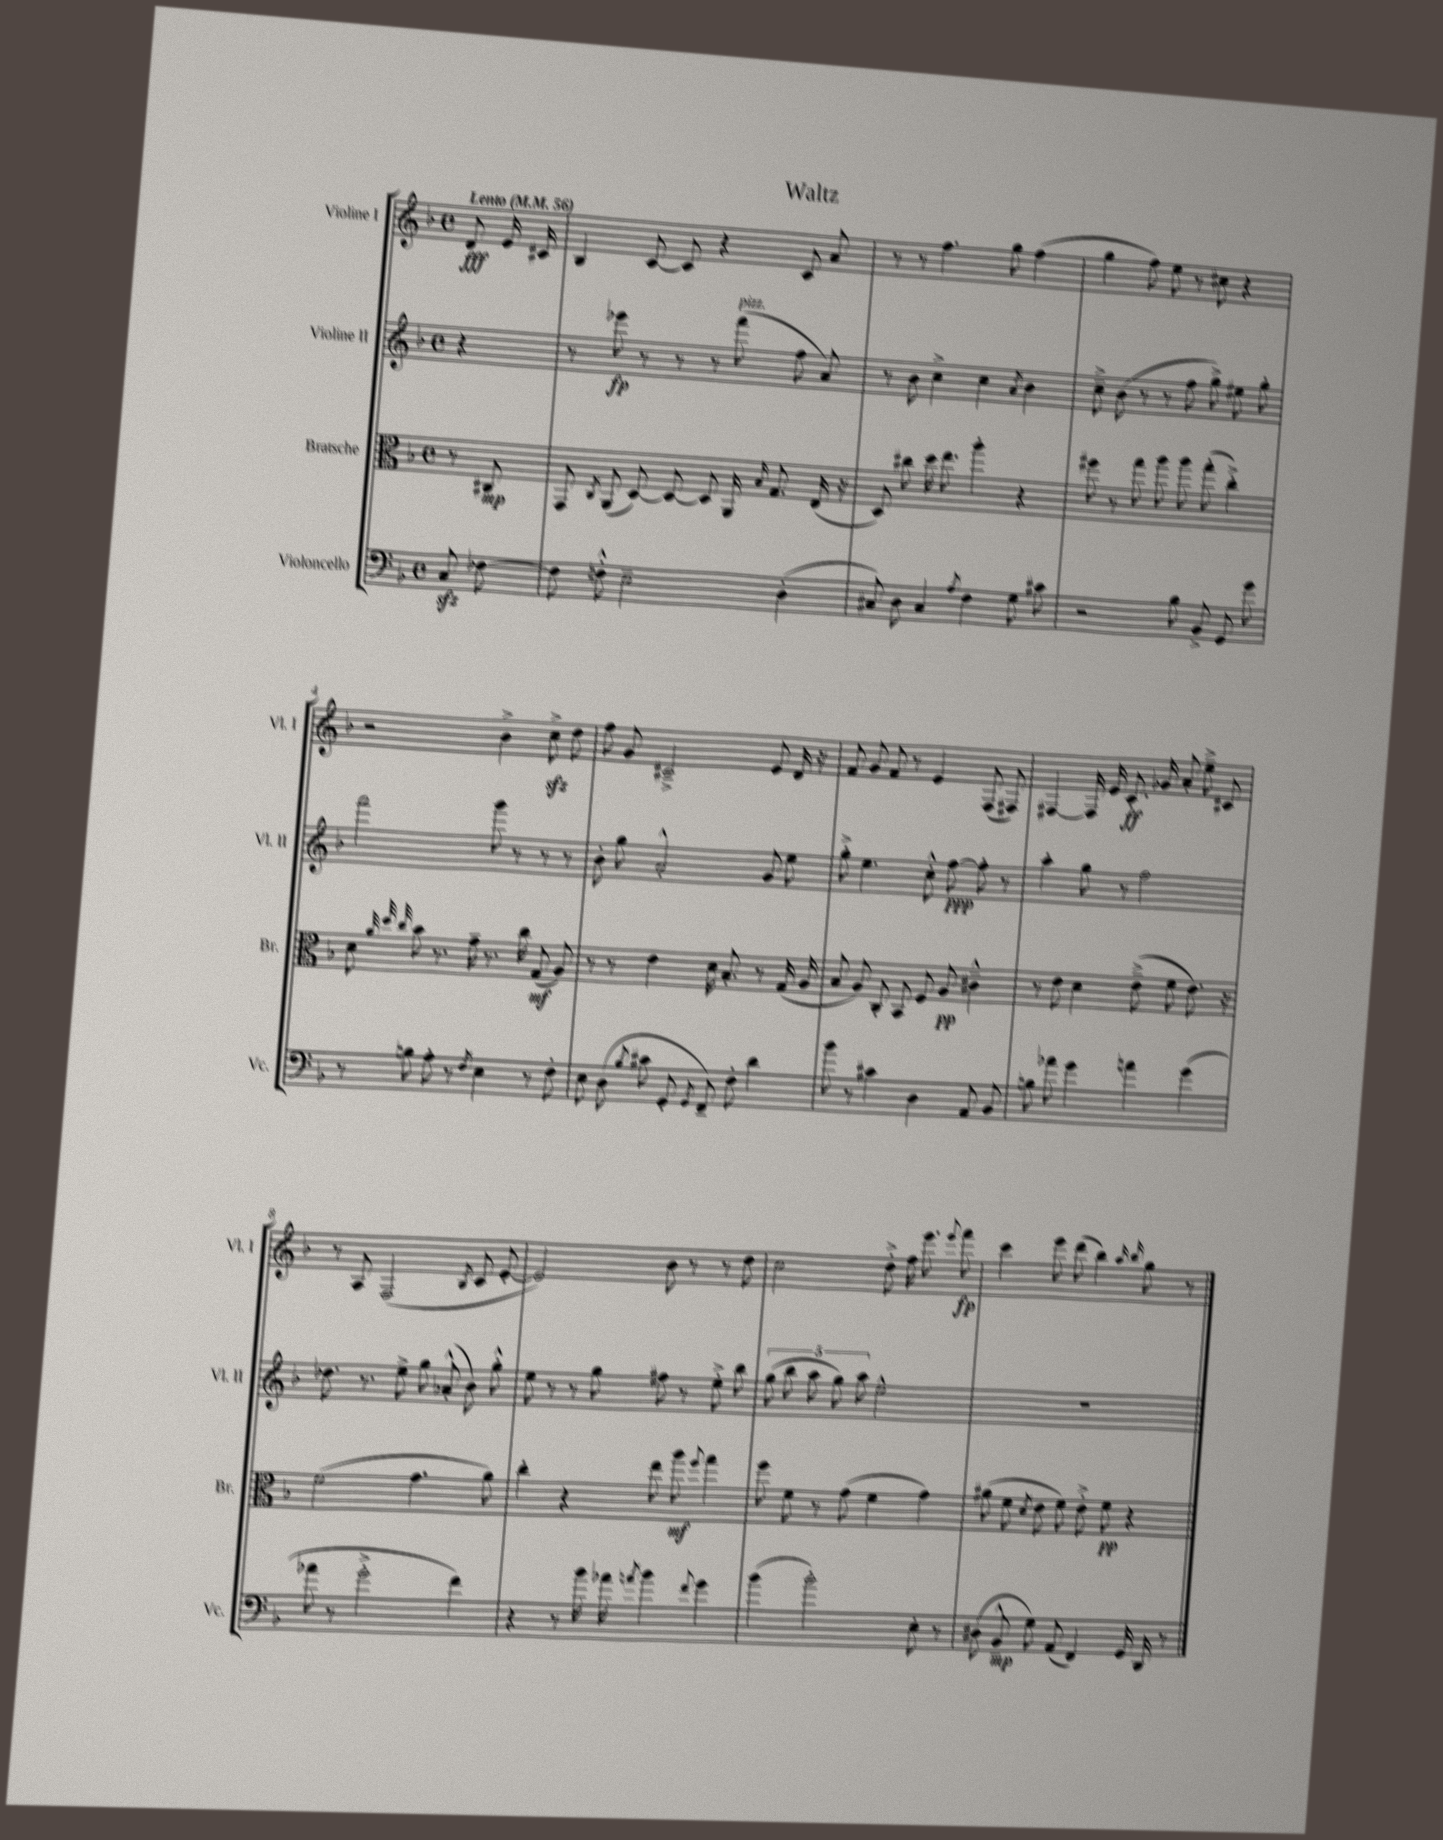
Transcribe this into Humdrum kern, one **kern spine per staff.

**kern	**dynam	**kern	**dynam	**kern	**dynam	**kern	**dynam
*part4	*part4	*part3	*part3	*part2	*part2	*part1	*part1
*staff4	*staff4	*staff3	*staff3	*staff2	*staff2	*staff1	*staff1
*I"Violoncello	*	*I"Bratsche	*	*I"Violine II	*	*I"Violine I	*
*I'Vc.	*	*I'Br.	*	*I'Vl. II	*	*I'Vl. I	*
*clefF4	*	*clefC3	*	*clefG2	*	*clefG2	*
*k[b-]	*	*k[b-]	*	*k[b-]	*	*k[b-]	*
*M4/4	*	*M4/4	*	*M4/4	*	*M4/4	*
*met(c)	*	*met(c)	*	*met(c)	*	*met(c)	*
*MM56	*	*MM56	*	*MM56	*	*MM56	*
=	=	=	=	=	=	=	=
!	!	!	!	!	!	!LO:TX:a:B:t=Lento	!
8Czz/	.	8r	.	4r	.	8d/	fff
[8F-X\	.	8C#X/	mp	.	.	16e/	.
.	.	.	.	.	.	16c#X/	.
=1	=1	=1	=1	=1	=1	=1	=1
8F-\]	.	8GG/	.	8r	.	4B-/	.
.	.	8qC/	.	.	.	.	.
8Fn'^^\	.	(8AA/	.	8eee-X\	fp	.	.
2E~\	.	[8D/)	.	8r	.	[8c/	.
.	.	8D/_	.	8r	.	8c/]	.
.	.	8D/]	.	8r	.	4r	.
!	!	!	!	!LO:TX:a:i:t=pizz.	!	!	!
.	.	16AA/	.	(8fff\	.	.	.
.	.	16qqB-/	.	.	.	.	.
.	.	8.G/	.	.	.	.	.
(4D'\	.	.	.	8ff\	.	8c/	.
.	.	(16E/	.	8a/)	.	8a/	.
.	.	16r	.	.	.	.	.
=2	=2	=2	=2	=2	=2	=2	=2
8C#X/)	.	8D/)	.	8r	.	8r	.
8D\	.	8cc#X\	.	8b-\	.	8r	.
4C#/	.	16dd\	.	4cc^\	.	4.ff\	.
.	.	8.ee\	.	.	.	.	.
8qA/	.	.	.	.	.	.	.
4F\	.	4aa'\	.	4cc\	.	.	.
.	.	.	.	.	.	8gg\	.
.	.	.	.	8qa/	.	.	.
8G\	.	4r	.	4b-\	.	(4ff\	.
8c#X\	.	.	.	.	.	.	.
=3	=3	=3	=3	=3	=3	=3	=3
2r	.	8ff#X\	.	8cc~^\	.	4gg\	.
.	.	8r	.	(8b-\	.	.	.
.	.	8gg\	.	8r	.	8ff\)	.
.	.	8aa\	.	8r	.	8ee\	.
8B-\	.	8aa\	.	8ff\	.	8r	.
8BB-^/	.	(8gg'\	.	8gg^\)	.	8cc#X\	.
8GG/	.	4cc'^\)	.	8ee#X\	.	4r	.
8g\	.	.	.	8gg'\	.	.	.
!!LO:LB:g=z
=4	=4	=4	=4	=4	=4	=4	=4
8r	.	8d\	.	2fff\	.	2r	.
.	.	32qqa/	.	.	.	.	.
.	.	32qqdd/	.	.	.	.	.
.	.	32qqcc/	.	.	.	.	.
8Bn\	.	8b-\	.	.	.	.	.
8A'\	.	8.r	.	.	.	.	.
8r	.	.	.	.	.	.	.
.	.	16g~\	.	.	.	.	.
8qF/	.	.	.	.	.	.	.
4E\	.	8.r	.	8ggg\	.	4b-^\	.
.	.	.	.	8r	.	.	.
.	.	16cc\	.	.	.	.	.
8r	.	(8G/	mf	8r	.	8cczz^\	.
8F'\	.	8A/)	.	8r	.	8dd\	.
=5	=5	=5	=5	=5	=5	=5	=5
8E\	.	8r	.	8b-'\	.	8ff\	.
(8D\	.	8r	.	8gg\	.	8g/	.
8qB-/	.	.	.	.	.	.	.
8c#X\	.	4e\	.	2a'^^/	.	2c#X~^/	.
8GG'/	.	.	.	.	.	.	.
8qGG/	.	.	.	.	.	.	.
8FF~/)	.	16d\	.	.	.	.	.
.	.	8.B-'/	.	.	.	.	.
8F'\	.	.	.	.	.	.	.
4d\	.	8r	.	8g/	.	8e/	.
.	.	(16G/	.	8ee\	.	16d/	.
.	.	16A/	.	.	.	16r	.
=6	=6	=6	=6	=6	=6	=6	=6
8b-\	.	8B-/	.	8gg'^\	.	8f/	.
8r	.	8A/)	.	4.ee\	.	8g/	.
4c#X\	.	8C'/	.	.	.	8f/	.
.	.	8BB-/	.	.	.	8r	.
4D\	.	8F/	.	8cc'^^\	.	4e/	.
.	.	8A/	pp	[8ff\	ppp	.	.
8AA/	.	4c#X~^^\	.	8ff'\]	.	(8F/	.
8BB-/	.	.	.	8r	.	8F#X/)	.
=7	=7	=7	=7	=7	=7	=7	=7
8Bn\	.	8r	.	4aa'\	.	[4F#X/	.
8a-X\	.	8e\	.	.	.	.	.
4g\	.	4d\	.	8gg\	.	16F#/]	.
.	.	.	.	.	.	16e/	.
.	.	.	.	8r	.	8.c'/	ff
4an\	.	(8e~^\	.	2ff\	.	.	.
.	.	.	.	.	.	16g-X/	.
.	.	8f\	.	.	.	8a'/	.
(4g\	.	8.e\)	.	.	.	8ee~^\	.
.	.	.	.	.	.	8c#X/	.
.	.	16r	.	.	.	.	.
!!LO:LB:g=z
=8	=8	=8	=8	=8	=8	=8	=8
8a-X\	.	(2f\	.	8.dd-X\	.	8r	.
8r	.	.	.	.	.	8A/	.
.	.	.	.	8.r	.	.	.
2g'^\	.	.	.	.	.	(2F/	.
.	.	.	.	8ee^\	.	.	.
.	.	4.g\	.	8gg\	.	.	.
.	.	.	.	(8a-X'^^/	.	.	.
.	.	.	.	.	.	8qB-/	.
4f\)	.	.	.	8b-\)	.	8c/	.
.	.	8a\)	.	8gg'^^\	.	[8e'/	.
=9	=9	=9	=9	=9	=9	=9	=9
4r	.	4cc'\	.	8ee\	.	2e/])	.
.	.	.	.	8r	.	.	.
8r	.	4r	.	8r	.	.	.
16b-\	.	.	.	8gg\	.	.	.
16a-X\	.	.	.	.	.	.	.
8qan/	.	.	.	.	.	.	.
4b-\	.	8ee\	.	8ff#X\	.	8b-\	.
.	.	8aa\	mf	8r	.	8r	.
8qqf/	.	8qqff/	.	.	.	.	.
4g\	.	4gg\	.	8ee'^\	.	8r	.
.	.	.	.	8bb-\	.	8dd\	.
=10	=10	=10	=10	=10	=10	=10	=10
(4b-\	.	8ff\	.	(10gg\	.	2cc\	.
.	.	.	.	10bb-\	.	.	.
.	.	8f\	.	.	.	.	.
.	.	.	.	10aa\	.	.	.
2b-'\)	.	8r	.	.	.	.	.
.	.	.	.	10gg\)	.	.	.
.	.	(8g\	.	.	.	.	.
.	.	.	.	10aa\	.	.	.
.	.	4f\	.	2ee^^\	.	8dd'^\	.
.	.	.	.	.	.	16ff\	.
.	.	.	.	.	.	8.eee\	.
8E'\	.	4g\)	.	.	.	.	.
.	.	.	.	.	.	8qqeee/	.
8r	.	.	.	.	.	8fff\	fp
=11	=11	=11	=11	=11	=11	=11	=11
(8D#X\	.	(8a#X\	.	1r	.	4ccc\	.
8BB-~^^/	mp	8f\	.	.	.	.	.
.	.	8qd/	.	.	.	.	.
8G\)	.	8e\	.	.	.	8eee\	.
(8AA/	.	8f\)	.	.	.	(8ddd\	.
4FF/)	.	8e'^\	.	.	.	4bb-\)	.
.	.	8f\	pp	.	.	.	.
.	.	.	.	.	.	16qqaa/	.
.	.	.	.	.	.	16qqbb-/	.
16GG/	.	4r	.	.	.	8gg\	.
16DD/	.	.	.	.	.	.	.
8r	.	.	.	.	.	8r	.
==	==	==	==	==	==	==	==
*-	*-	*-	*-	*-	*-	*-	*-
